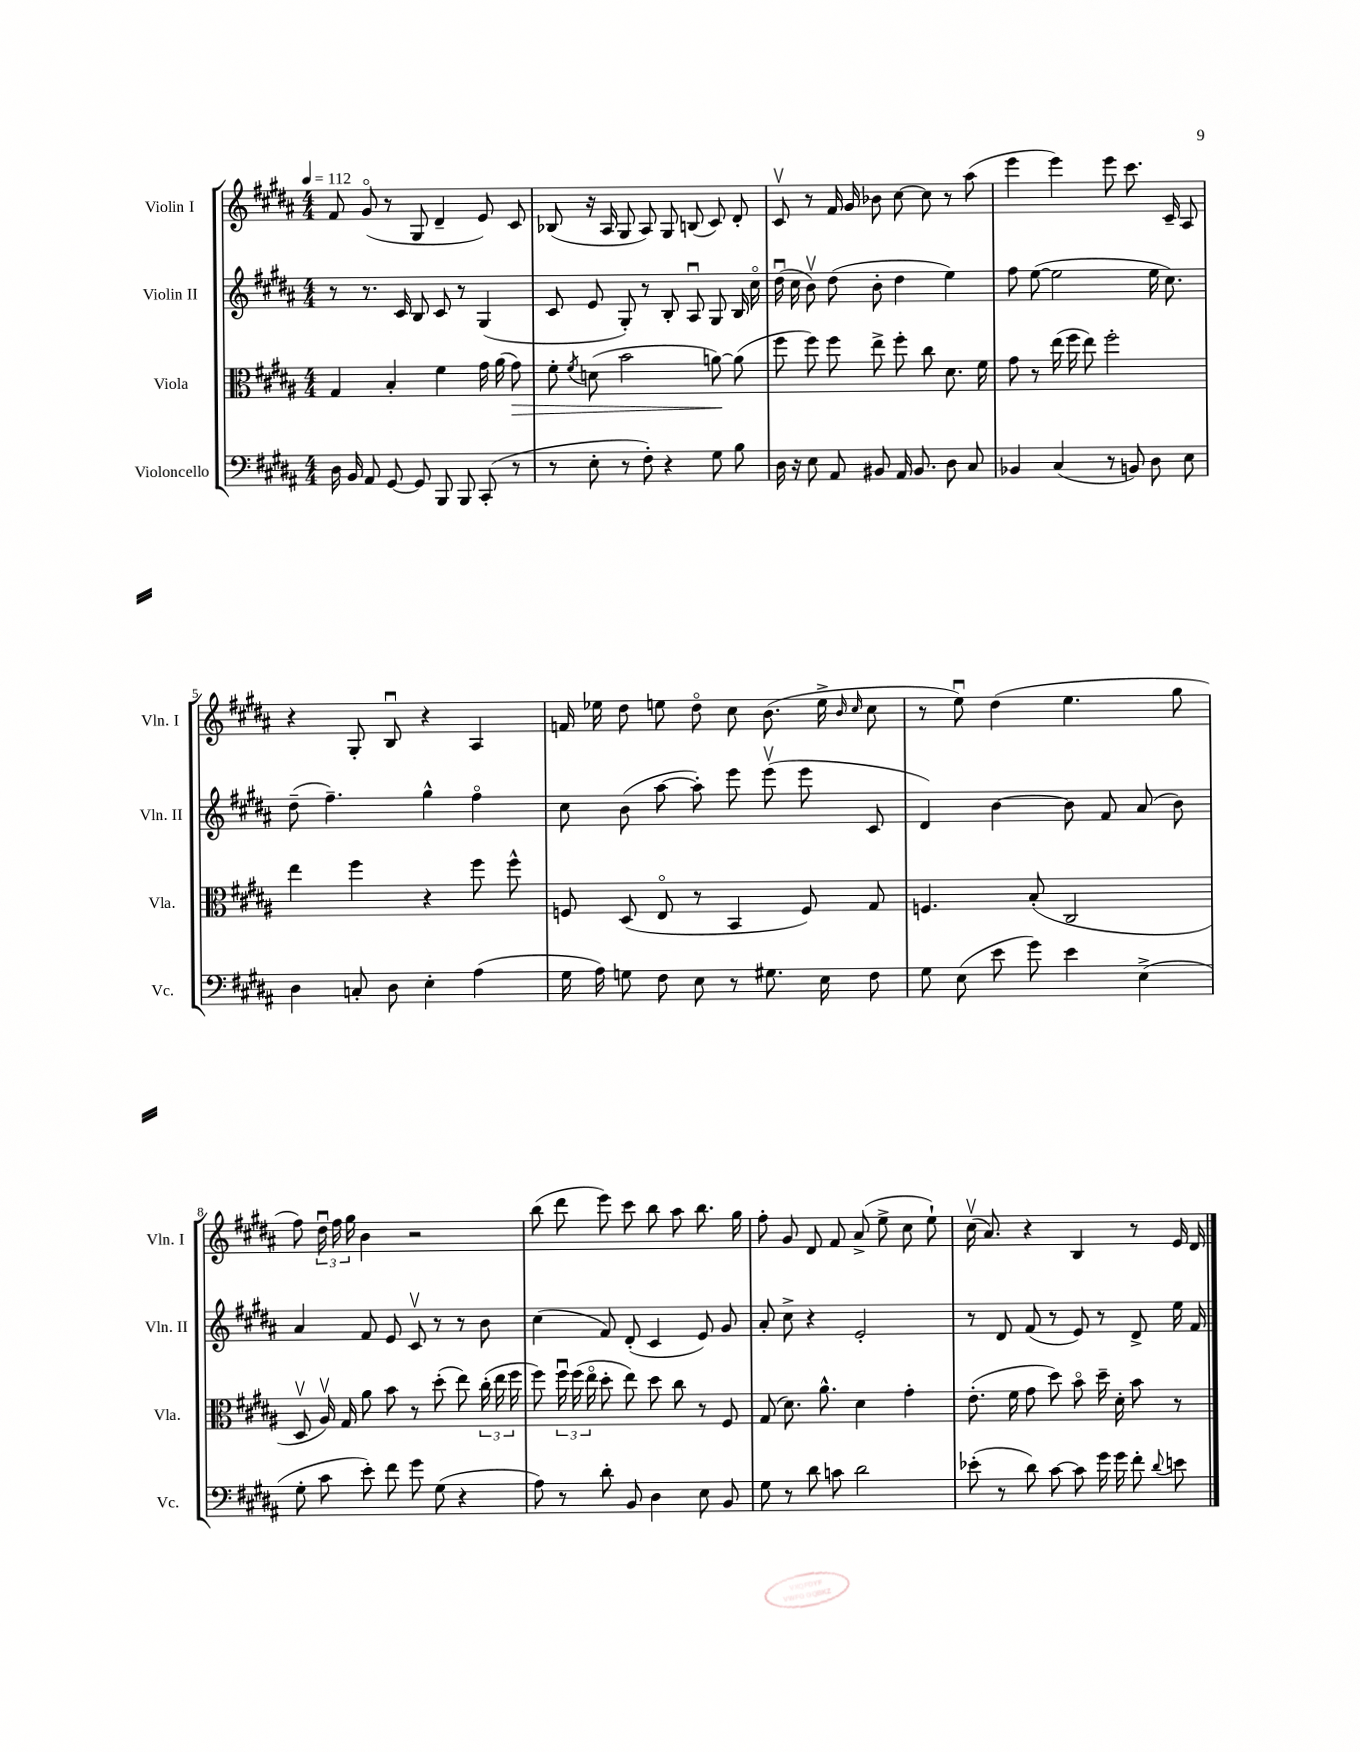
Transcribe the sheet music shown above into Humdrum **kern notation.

**kern	**kern	**kern	**kern
*staff4	*staff3	*staff2	*staff1
*clefF4	*clefC3	*clefG2	*clefG2
*k[f#c#g#d#a#]	*k[f#c#g#d#a#]	*k[f#c#g#d#a#]	*k[f#c#g#d#a#]
*M4/4	*M4/4	*M4/4	*M4/4
*MM112	*MM112	*MM112	*MM112
16D#	4G#	8r	8f#
16BB	.	.	.
8AA#	.	8.r	(8g#o
[8GG#	4B'	.	8r
.	.	16c#	.
8GG#]	.	8B	8G#
8BBB	4f#	8c#	4d#~
8BBB	.	8r	.
(8CC#'	16g#	(4G#	8e)
.	(16a#	.	.
8r	8g#)	.	8c#
=	=	=	=
8r	8f#'	8c#	(8B-
.	8qf#	.	.
8E'	(8d	8e	16r
.	.	.	16A#
8r	2b	8G#')	8G#
8F#')	.	8r	8A#)
4r	.	8B'	8G#
.	.	8A#u	(8B
8G#	[8a)	8G#	8c#)
8B	(8a]	16B	8d#'
.	.	16cc#o	.
=	=	=	=
16D#	8ff#	(16dd#u	8c#v
16r	.	16cc#	.
8E	8ff#)	8bv)	8r
8AA#	8ff#	(8dd#	16f#
.	.	.	16g#
8BB#	8ee^	8b'	8b-
16AA#	8ff#'	4dd#	[8cc#
8.BB#	.	.	.
.	8cc#	.	8cc#]
8D#	8.d#	4ee)	8r
8C#	.	.	(8aa#
.	16f#	.	.
=	=	=	=
4BB-	8g#	8ff#	4eee
.	8r	([8ee	.
(4C#	(16ee	2ee]	4eee)
.	16ff#	.	.
.	8ee)	.	.
8r	2ff#'	.	8eee
8BB)	.	.	8.ccc#
8D#	.	16ee	.
.	.	8.cc#)	16c#~
8E	.	.	8A#
=	=	=	=
4D#	4ee	(8dd#~	4r
.	.	4.ff#~)	.
8C'	4ff#	.	8G#'
8D#	.	.	8Bu
4E'	4r	4gg#^^	4r
(4A#	8ff#	4ff#o	4A#
.	8ff#^^	.	.
=	=	=	=
16G#	8F	8cc#	16f
16A#)	.	.	16ee-
8G	(8D#	(8b	8dd#
8F#	8Eo	[8aa#	8ee
8E	8r	8aa#'])	8dd#o
8r	4BB	8eee	8cc#
8.G#	.	(8eeev	(8.b
.	8F)	8eee	.
16E	.	.	16ee^
.	.	.	16qqb
.	.	.	16qqcc#
8F#	8G#	8c#	8cc#
=	=	=	=
8G#	4.F	4d#)	8r
(8E	.	.	8eeu)
8e	.	[4b	(4dd#
8g#)	(8B'	.	.
4e	2C#	8b]	4.ee
.	.	8f#	.
(4E^	.	(8a#	.
.	.	8b)	8gg#
=	=	=	=
8G#'	8D#v	4a#	8ff#)
8c#	16A#v)	.	24dd#u
.	.	.	24ff#
.	16G#	.	.
.	.	.	24gg#
8e')	8a#	8f#	4b
8f#	8b	8e	.
8g#	8r	8c#v	2r
(8G#	(8dd#'	8r	.
4r	8ee)	8r	.
.	(24cc#'	8b	.
.	24ee	.	.
.	24ff#	.	.
=	=	=	=
8A#)	8ff#)	(4cc#	(8bb
8r	24ff#u	.	8ddd#
.	(24ff#	.	.
.	24eeo	.	.
8d#'	8dd#'	8f#)	8eee)
8BB	8ee)	(8d#'	8ccc#
4D#	8dd#	4c#	8bb
.	8cc#	.	8aa#
8E	8r	8e)	8.bb
8BB	8F#	8g#	.
.	.	.	16gg#
=	=	=	=
8G#	(8G#	8a#'	8ff#'
8r	8.d#)	8cc#^	8g#
8d#	.	4r	8d#
.	8.a#^^	.	.
8c	.	.	8f#
2d#	4d#	2e'	(8a#^
.	.	.	8ee^
.	4g#'	.	8cc#
.	.	.	8ee`)
=	=	=	=
(8e-'	(8.e'	8r	(16cc#v
.	.	.	8.a#)
8r	.	8d#	.
.	16f#	.	.
8d#)	8g#	(8f#	4r
[8c#	8dd#)	8r	.
8c#]	8bo	8e)	4B
16g#	16dd#~	8r	.
16g#	16d#'	.	.
8f#'	8b	8d#^	8r
8qqd#	.	.	.
8e	8r	16ee	16e
.	.	16f#	16d#
==	==	==	==
*-	*-	*-	*-
